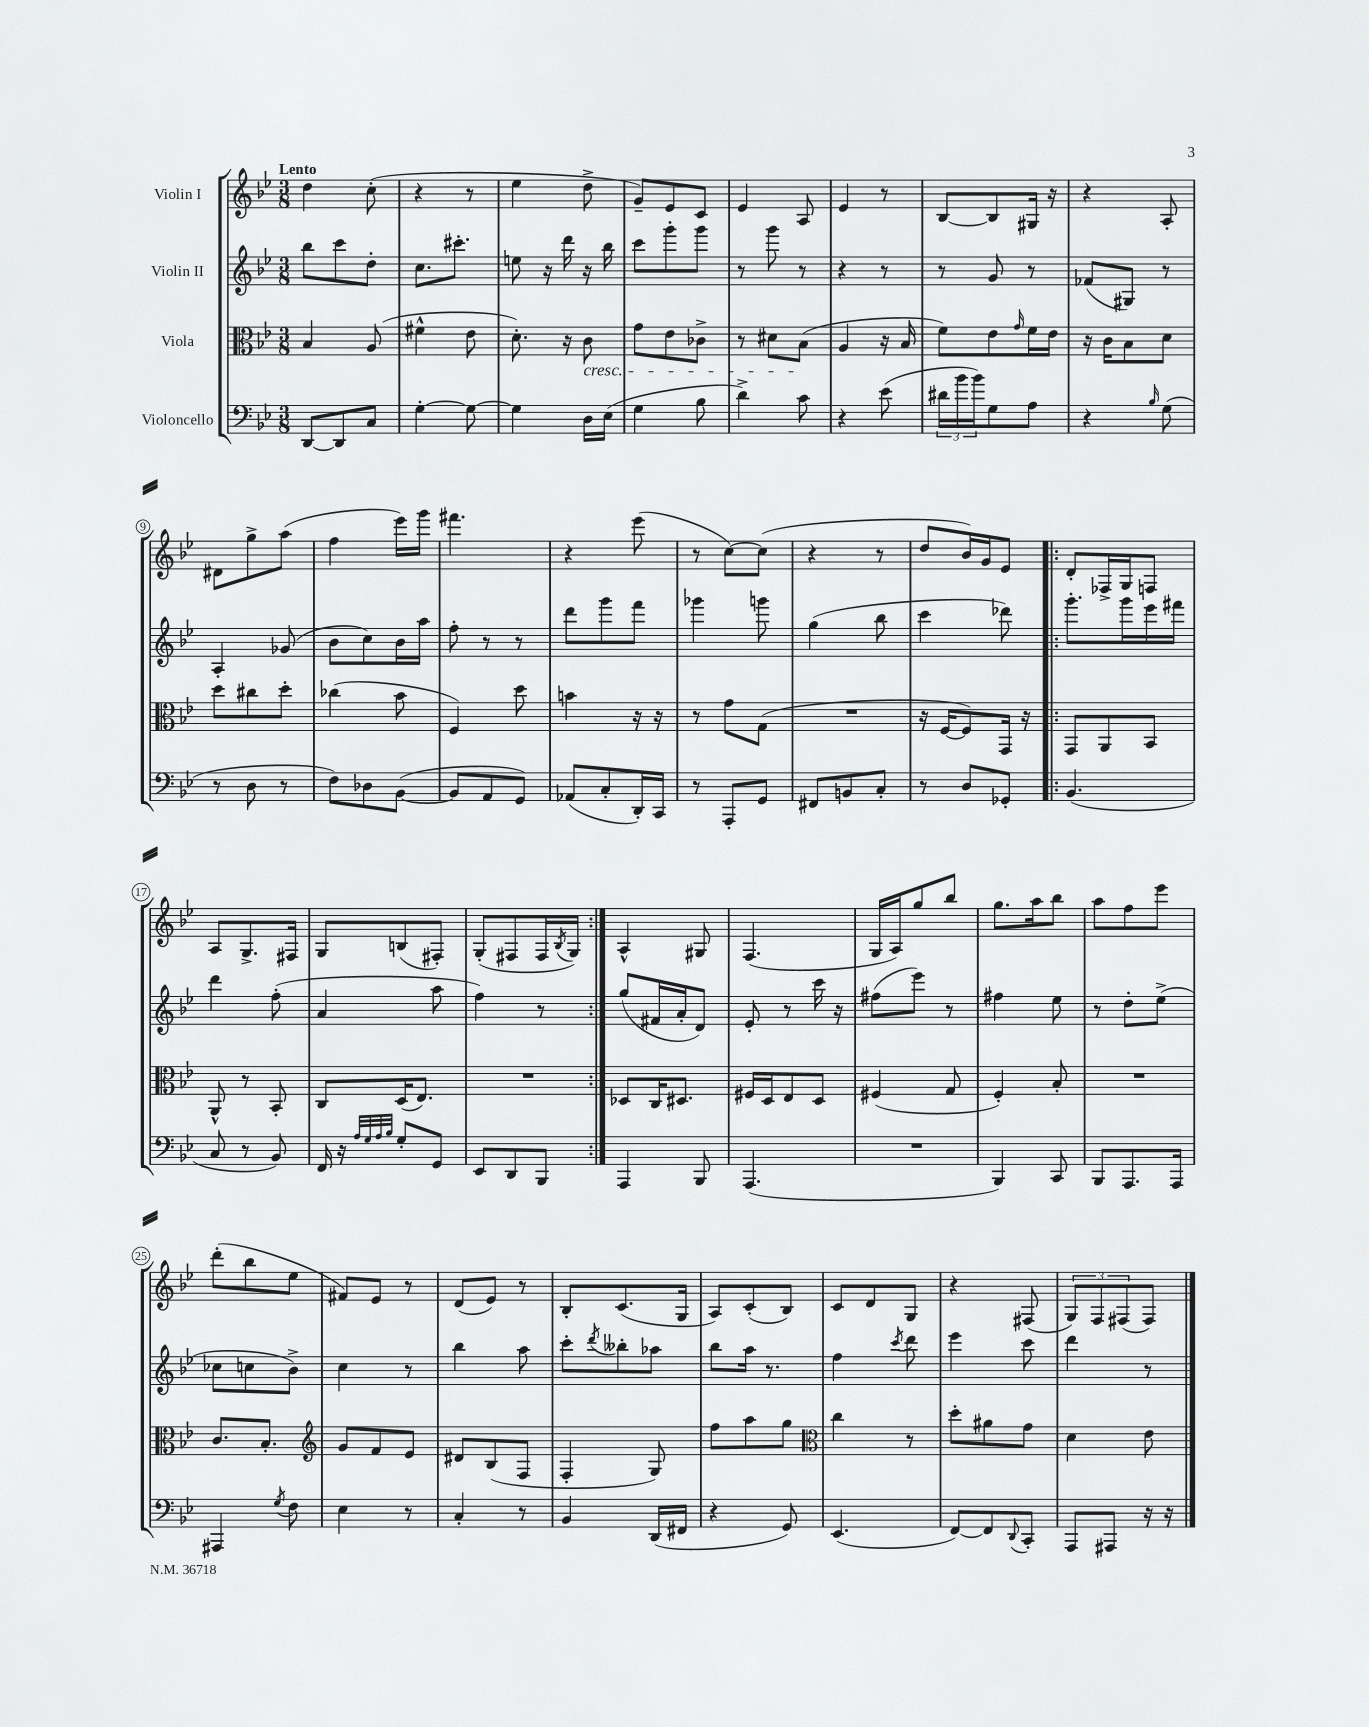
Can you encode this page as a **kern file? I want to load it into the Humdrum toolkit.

**kern	**kern	**kern	**kern
*staff4	*staff3	*staff2	*staff1
*clefF4	*clefC3	*clefG2	*clefG2
*k[b-e-]	*k[b-e-]	*k[b-e-]	*k[b-e-]
*M3/8	*M3/8	*M3/8	*M3/8
[8DD	4B-	8bb-	4dd
8DD]	.	8ccc	.
8C	(8A	8dd'	(8cc'
=	=	=	=
[4G'	4f#^^	8.cc	4r
.	.	8.ccc#'	.
8G_	8e-	.	8r
=	=	=	=
4G]	8.d')	8ee	4ee-
.	.	16r	.
.	16r	16ddd	.
16D	8c	16r	8dd^
(16E-	.	16bb-	.
=	=	=	=
4G	8g	8ccc	8g~)
.	8e-	8ggg'	8e-
8B-	8c-^	8ggg	8c
=	=	=	=
4d^)	8r	8r	4e-
.	8d#	8ggg	.
8c	(8B-	8r	8A
=	=	=	=
4r	4A	4r	4e-
(8e-	16r	8r	8r
.	16B-	.	.
=	=	=	=
24d#	8f)	8r	[8B-
24b-	.	.	.
24b-)	.	.	.
8G	8e-	8g	8B-]
.	16qqg	.	.
8A	16f	8r	16G#
.	16e-	.	16r
=	=	=	=
4r	16r	(8f-	4r
.	16c	.	.
.	8B-	8G#)	.
16qqB-	.	.	.
(8G	8d	8r	8A'
=	=	=	=
8r	8dd	4A'	8d#
8D	8cc#	.	8gg^
8r	8dd'	(8g-	(8aa
=	=	=	=
8F)	(4cc-	8b-	4ff
8D-	.	8cc)	.
([8BB-	8b-	16b-	16eee-)
.	.	16aa	16ggg
=	=	=	=
8BB-]	4F)	8ff'	4.fff#
8AA	.	8r	.
8GG)	8dd	8r	.
=	=	=	=
(8AA-	4b	8ddd	4r
8C'	.	8ggg	.
16DD')	16r	8fff	(8eee-
16CC	16r	.	.
=	=	=	=
8r	8r	4ggg-	8r
8AAA'	8g	.	[8cc)
8GG	(8G	8ggg	(8cc]
=	=	=	=
8FF#	4.r	(4gg	4r
8BB	.	.	.
8C'	.	8bb-	8r
=	=	=	=
8r	16r	4ccc	8dd
.	[16F	.	.
8D	8F])	.	16b-)
.	.	.	16g
8GG-'	16GG	8ddd-)	8e-
.	16r	.	.
=!|:	=!|:	=!|:	=!|:
(4.BB-	8GG	8.ggg'	8d'
.	8AA	.	16F-^
.	.	16ggg	16G
.	8BB-	16eee-	8F
.	.	16fff#	.
=	=	=	=
8C	8AA^^	4ddd	8A
8r	8r	.	8.G^
8BB-)	8BB-'	(8ff'	.
.	.	.	16F#
=	=	=	=
16FF	8C	4a	8G
16r	.	.	.
32qqA	.	.	.
32qqG	.	.	.
32qqA	.	.	.
32qqB-	.	.	.
8G'	(16D	.	(8B
.	8.E-)	.	.
8GG	.	8aa	8F#')
=	=	=	=
8EE-	4.r	4ff)	(8G'
8DD	.	.	8F#
8BBB-	.	8r	16F#
.	.	.	8qB-
.	.	.	16G)
=:|!	=:|!	=:|!	=:|!
4AAA	8D-	(8gg	4A^^
.	16C	16f#	.
.	8.D#	16a'	.
8BBB-	.	8d)	8G#
=	=	=	=
(4.AAA	16F#	8e-'	(4.F
.	16D	.	.
.	8E-	8r	.
.	8D	16ccc	.
.	.	16r	.
=	=	=	=
4.r	(4F#	(8ff#	16G
.	.	.	16A)
.	.	8eee-)	8gg
.	8G	8r	8bb-
=	=	=	=
4BBB-)	4F')	4ff#	8.gg
.	.	.	16aa
8CC	8B-'	8ee-	8bb-
=	=	=	=
8BBB-	4.r	8r	8aa
8.AAA	.	8dd'	8ff
.	.	(8ee-^	8eee-
16AAA	.	.	.
=	=	=	=
4AAA#	8.c	8cc-	(8ddd'
.	.	8cc	8bb-
.	8.B-'	.	.
8qG	.	.	.
8F	.	8b-^)	8ee-
=	=	=	=
*	*clefG2	*	*
4E-	8g	4cc	8f#)
.	8f	.	8e-
8r	8e-	8r	8r
=	=	=	=
4C'	8d#	4bb-	(8d
.	(8B-	.	8e-)
8r	8F	8aa	8r
=	=	=	=
4BB-	4F'	8ccc'	8B-'
.	.	8qddd	.
.	.	8bb--'	(8.c
(16DD	8G)	8aa-	.
16FF#	.	.	16G
=	=	=	=
4r	8ff	8bb-	8A)
.	8aa	16aa	(8c'
.	.	8.r	.
8GG)	8gg	.	8B-)
=	=	=	=
*	*clefC3	*	*
(4.EE-	4cc	4ff	8c
.	.	.	8d
.	.	8qccc	.
.	8r	8ddd	8G
=	=	=	=
[8FF)	8dd'	4eee-	4r
8FF]	8a#	.	.
8qqDD	.	.	.
8CC'	8g	8ccc	(8F#
=	=	=	=
8AAA	4d	4ddd	12G)
.	.	.	12F
8AAA#	.	.	.
.	.	.	(12F#
16r	8e-	8r	8F#)
16r	.	.	.
==	==	==	==
*-	*-	*-	*-
